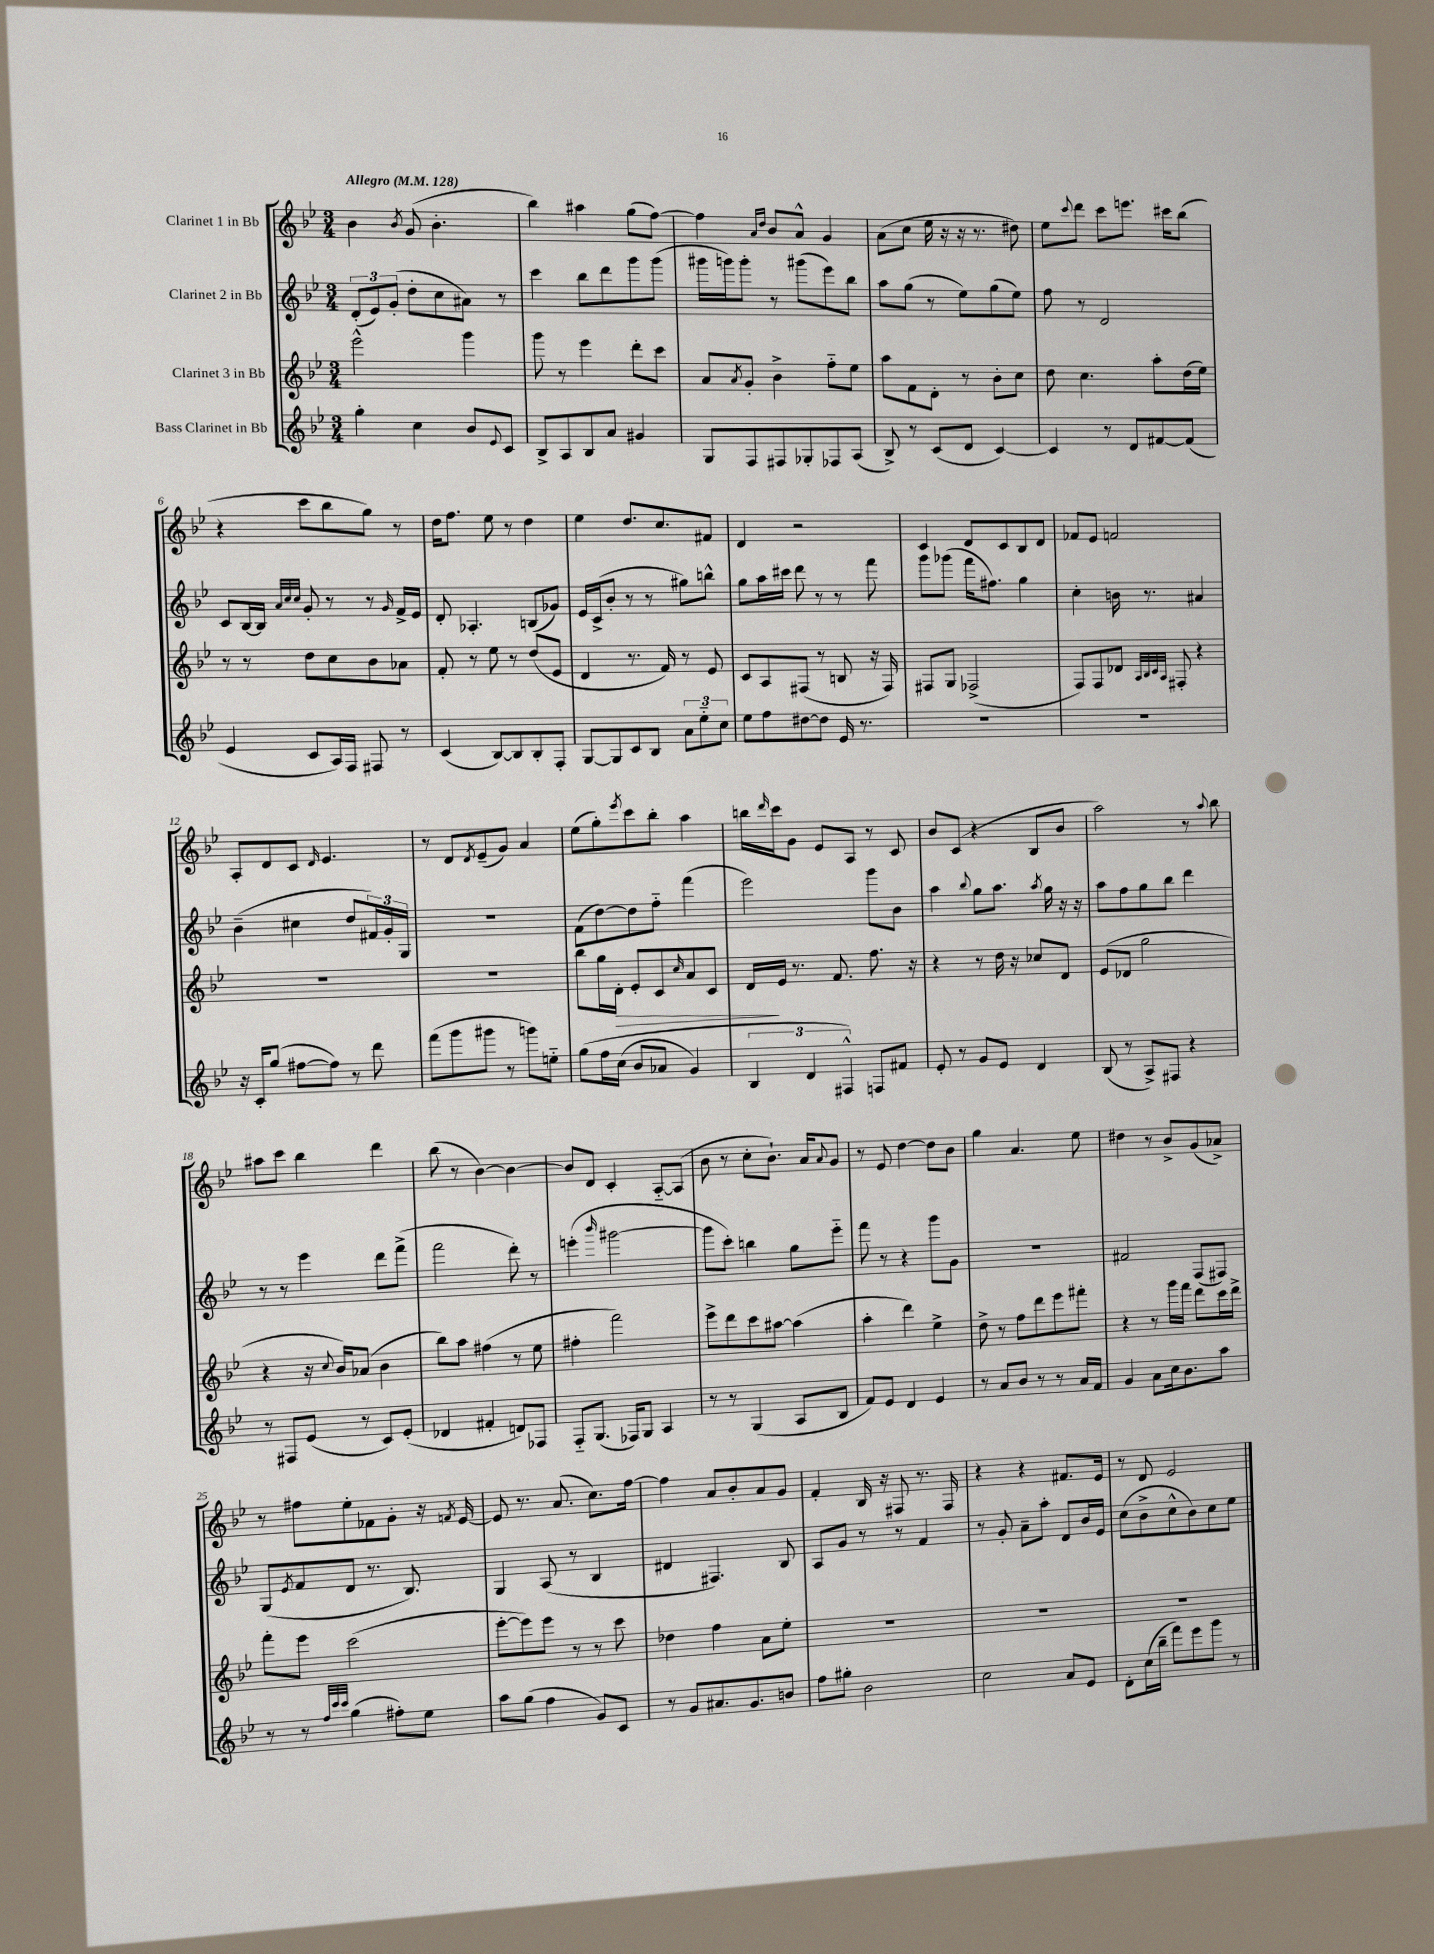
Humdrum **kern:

**kern	**kern	**kern	**kern
*staff4	*staff3	*staff2	*staff1
*clefG2	*clefG2	*clefG2	*clefG2
*k[b-e-]	*k[b-e-]	*k[b-e-]	*k[b-e-]
*M3/4	*M3/4	*M3/4	*M3/4
*MM128	*MM128	*MM128	*MM128
4gg'	2eee-^^	(12d'	4b-
.	.	12e-)	.
.	.	(12g'	.
.	.	.	8qb-
4cc	.	8dd'	(8g
.	.	8cc	4.b-'
8b-	4ggg	8a#)	.
8qqe-	.	.	.
8c	.	8r	.
=	=	=	=
8B-^	8ggg	4ccc	4bb-)
8A	8r	.	.
8B-	4eee-	8bb-	4aa#
8a	.	8ddd	.
4g#	8ddd'	8ggg	(8gg
.	8ccc	(8ggg	[8ff)
=	=	=	=
8G	8a	16ggg#	4ff]
.	.	16ggg)	.
.	8qa	.	.
8F	8g'	8ggg'	.
.	.	.	16qqa
.	.	.	16qqdd
8F#	4b-^	8r	8b-
8G-'	.	(8ggg#	8a^^
8F-	8ff'~	8eee-)	4g
(8A	8ee-	8bb-	.
=	=	=	=
8B-^)	8aa	8aa	(8a
8r	8f	(8gg	8cc
(8c	8d'	8r	16ee-
.	.	.	16r
8d	8r	8ee-)	16r
.	.	.	8.r
[4c)	8b-'	(8gg	.
.	8cc	8ee-)	8dd#)
=	=	=	=
4c]	8dd	8ff	8ee-
.	.	.	8qqccc
.	4.cc	8r	8ddd
8r	.	2d	8ccc
8d	.	.	8.eee
[8f#	8aa'	.	.
.	.	.	16ccc#
(8f#]	(16dd	.	(8bb-
.	16ee-)	.	.
=	=	=	=
4e-	8r	8c	4r
.	8r	[16B-	.
.	.	16B-]	.
.	.	32qqa	.
.	.	32qqcc	.
.	.	32qqcc	.
8c	8dd	8g'	8ccc
16A)	8cc	8r	8bb-
16F	.	.	.
8F#	8b-	8r	8gg)
.	.	16qqg	.
8r	8a-	16f^	8r
.	.	16e-	.
=	=	=	=
(4c	8f'	8d'	16dd
.	.	.	8.ff
.	8r	4.A-'	.
[8B-)	8ee-	.	8ee-
8B-]	8r	.	8r
8B-'	(8dd	(8B	4dd
8F'	8e-	8g-)	.
=	=	=	=
[8G	4d	16e-	4ee-
.	.	(16c^	.
8G]	.	8b-'	.
8c	8.r	8r	8.dd
8B-	.	8r	.
.	16f)	.	8.cc
12a	8r	8gg#)	.
12ee-'~	.	.	.
.	8e-	8bb^^	8f#
12cc	.	.	.
=	=	=	=
8ee-	8c	8gg	4d
8ff	8A	16aa	.
.	.	16ccc#	.
[8dd#	(8F#	8ddd	2r
8dd#]	8r	8r	.
16e-	8B	8r	.
8.r	.	.	.
.	16r	8fff	.
.	16F#)	.	.
=	=	=	=
2.r	8F#	8ggg	4c
.	8G	(8ggg-	.
.	(2F-^	16fff	8d
.	.	8.ff#)	.
.	.	.	8c
.	.	4gg	8B-
.	.	.	8d
=	=	=	=
2.r	8F)	4cc'	8f-
.	8F	.	8e-
.	8d-	16b	2f
.	.	8.r	.
.	32qqA	.	.
.	32qqB-	.	.
.	32qqc	.	.
.	32qqA	.	.
.	8F#'	.	.
.	4r	4a#	.
=	=	=	=
16r	2.r	(4b-~	8A'
16c'	.	.	.
(8gg	.	.	8d
[8ff#	.	4cc#	8c
.	.	.	16qqd
8ff#])	.	.	4.e-
8r	.	8dd	.
8ddd	.	24f#)	.
.	.	24g'	.
.	.	24G	.
=	=	=	=
(8fff	2.r	2.r	8r
8ggg	.	.	8d
.	.	.	8qd
8ggg#	.	.	(8e-~
8r	.	.	8g)
8ggg)	.	.	4a
8ee'~	.	.	.
=	=	=	=
&(8gg	8bb-	(8f	(8ee-
16ff	16gg	[8dd)	8gg')
(16cc	16d'	.	.
.	.	.	8qeee-
8b-	8e-'	8dd]	8ccc
8a-	8c	8ff'~	8bb-'
.	16qqcc	.	.
4g)	8a	(4fff	4aa
.	8c	.	.
=	=	=	=
6B-	16d	2eee-)	16bb
.	.	.	16qqddd
.	16e-	.	16ccc
.	8.r	.	8g
6d	.	.	.
.	.	.	8e-
.	8.f	.	.
6F#^^&)	.	.	.
.	.	.	8A
8F	8.ff	8ggg	8r
8f#	.	8b-	8c
.	16r	.	.
=	=	=	=
8e-'	4r	4aa	8b-
8r	.	.	(8c
.	.	8qqbb-	.
8g	8r	8gg	4r
8e-	16dd	8.aa	.
.	16r	.	.
4d	8cc-	.	8B-
.	.	8qaa	.
.	.	16gg	.
.	8d	16r	8b-
.	.	16r	.
=	=	=	=
(8B-	(8e-	8aa	2aa)
8r	8d-	8ff	.
8A^)	2gg	8gg	.
8F#	.	8bb-	.
4r	.	4ddd	8r
.	.	.	8qqaa
.	.	.	8bb-
=	=	=	=
8r	4r	8r	8aa#
8F#	.	8r	8ccc
(8e-	16r	4eee-	4bb-
.	8qqcc	.	.
.	16b-)	.	.
8r	(8a-	.	.
8c)	4b-	8ddd	4ddd
(8e-'	.	(8fff^	.
=	=	=	=
4d-	8bb-)	2fff	(8bb-
.	8aa	.	8r
4f#'	(4ff#	.	[4b-)
8d)	8r	8ddd')	4b-_
8F-	8ee-	8r	.
=	=	=	=
8F'~	4ff#'	(4eee'	8b-]
(8.G	.	.	8d
.	.	16qqbbb-	.
.	2fff)	[2ggg#	4c'
16F-)	.	.	.
8G	.	.	.
4A	.	.	[8A'~
.	.	.	(8A]
=	=	=	=
8r	8eee-^	8ggg#]	8b-
8r	8ddd	8ccc')	8r
(4G	8ccc	4bb	8cc'
.	[8aa#	.	8.b-`)
8A	(4aa#]	8gg	.
.	.	.	16a
.	.	.	8qqa
8B-	.	8eee-'~	8g
=	=	=	=
8f)	4aa'	8fff	8r
8e-	.	8r	8e-
4d	4ddd)	4r	[4dd
4e-	4ee-^	8ggg	8dd]
.	.	8g	8b-
=	=	=	=
8r	8dd^	2.r	4gg
8a	8r	.	.
8b-	8ff	.	4.a
8r	8ddd	.	.
8r	8eee-	.	.
16a	8fff#'	.	8ee-
16f	.	.	.
=	=	=	=
4g	4r	2f#	4dd#
8a	8r	.	8r
16cc	16ggg	.	8b-^
8.b-	16fff	.	.
.	8ddd	(8F	(8g
8aa	16ccc	8F#)	8a-^)
.	16ddd^	.	.
=	=	=	=
8r	8fff'	(8G	8r
.	.	8qe-	.
8r	8eee-	8f	8ff#
32qqff	.	.	.
32qqccc	.	.	.
32qqccc	.	.	.
(4gg	(2ccc	8d	8ee-'
.	.	8.r	8f-
8ff#')	.	.	8g'
.	.	8.B-)	.
8ee-	.	.	16r
.	.	.	8qf
.	.	.	[16e-
=	=	=	=
8aa	[8eee-'	4G	8e-]
(8gg	8eee-])	.	8.r
4ff	8eee-	(8A	.
.	.	.	(8.a
.	8r	8r	.
8g)	8r	4B-	8.cc)
8c	8ccc	.	.
.	.	.	[16ff
=	=	=	=
8r	4dd-	4d#	4ff]
8g	.	.	.
8.a#	4ff	4.F#)	8a
.	.	.	8b-'
8.g	.	.	.
.	8a	.	8a
8b	8ee-'	8B-	8g
=	=	=	=
8ff	2.r	8A	4f'
8gg#'	.	8g	.
2b-	.	8r	16B-
.	.	.	16r
.	.	8r	8F#
.	.	4f	8.r
.	.	.	16F#
=	=	=	=
2cc	2.r	8r	4r
.	.	8g'	.
.	.	8a~	4r
.	.	8aa'	.
8a	.	8d	8.f#
8e-	.	16b-	.
.	.	16e-	16e-
=	=	=	=
8d'	2.r	(8cc	8r
(16cc	.	8b-^	8d
16bb-~	.	.	.
8fff)	.	8cc^^	2e-
8eee-	.	8b-)	.
8ggg	.	8cc	.
8r	.	8ee-	.
==	==	==	==
*-	*-	*-	*-
